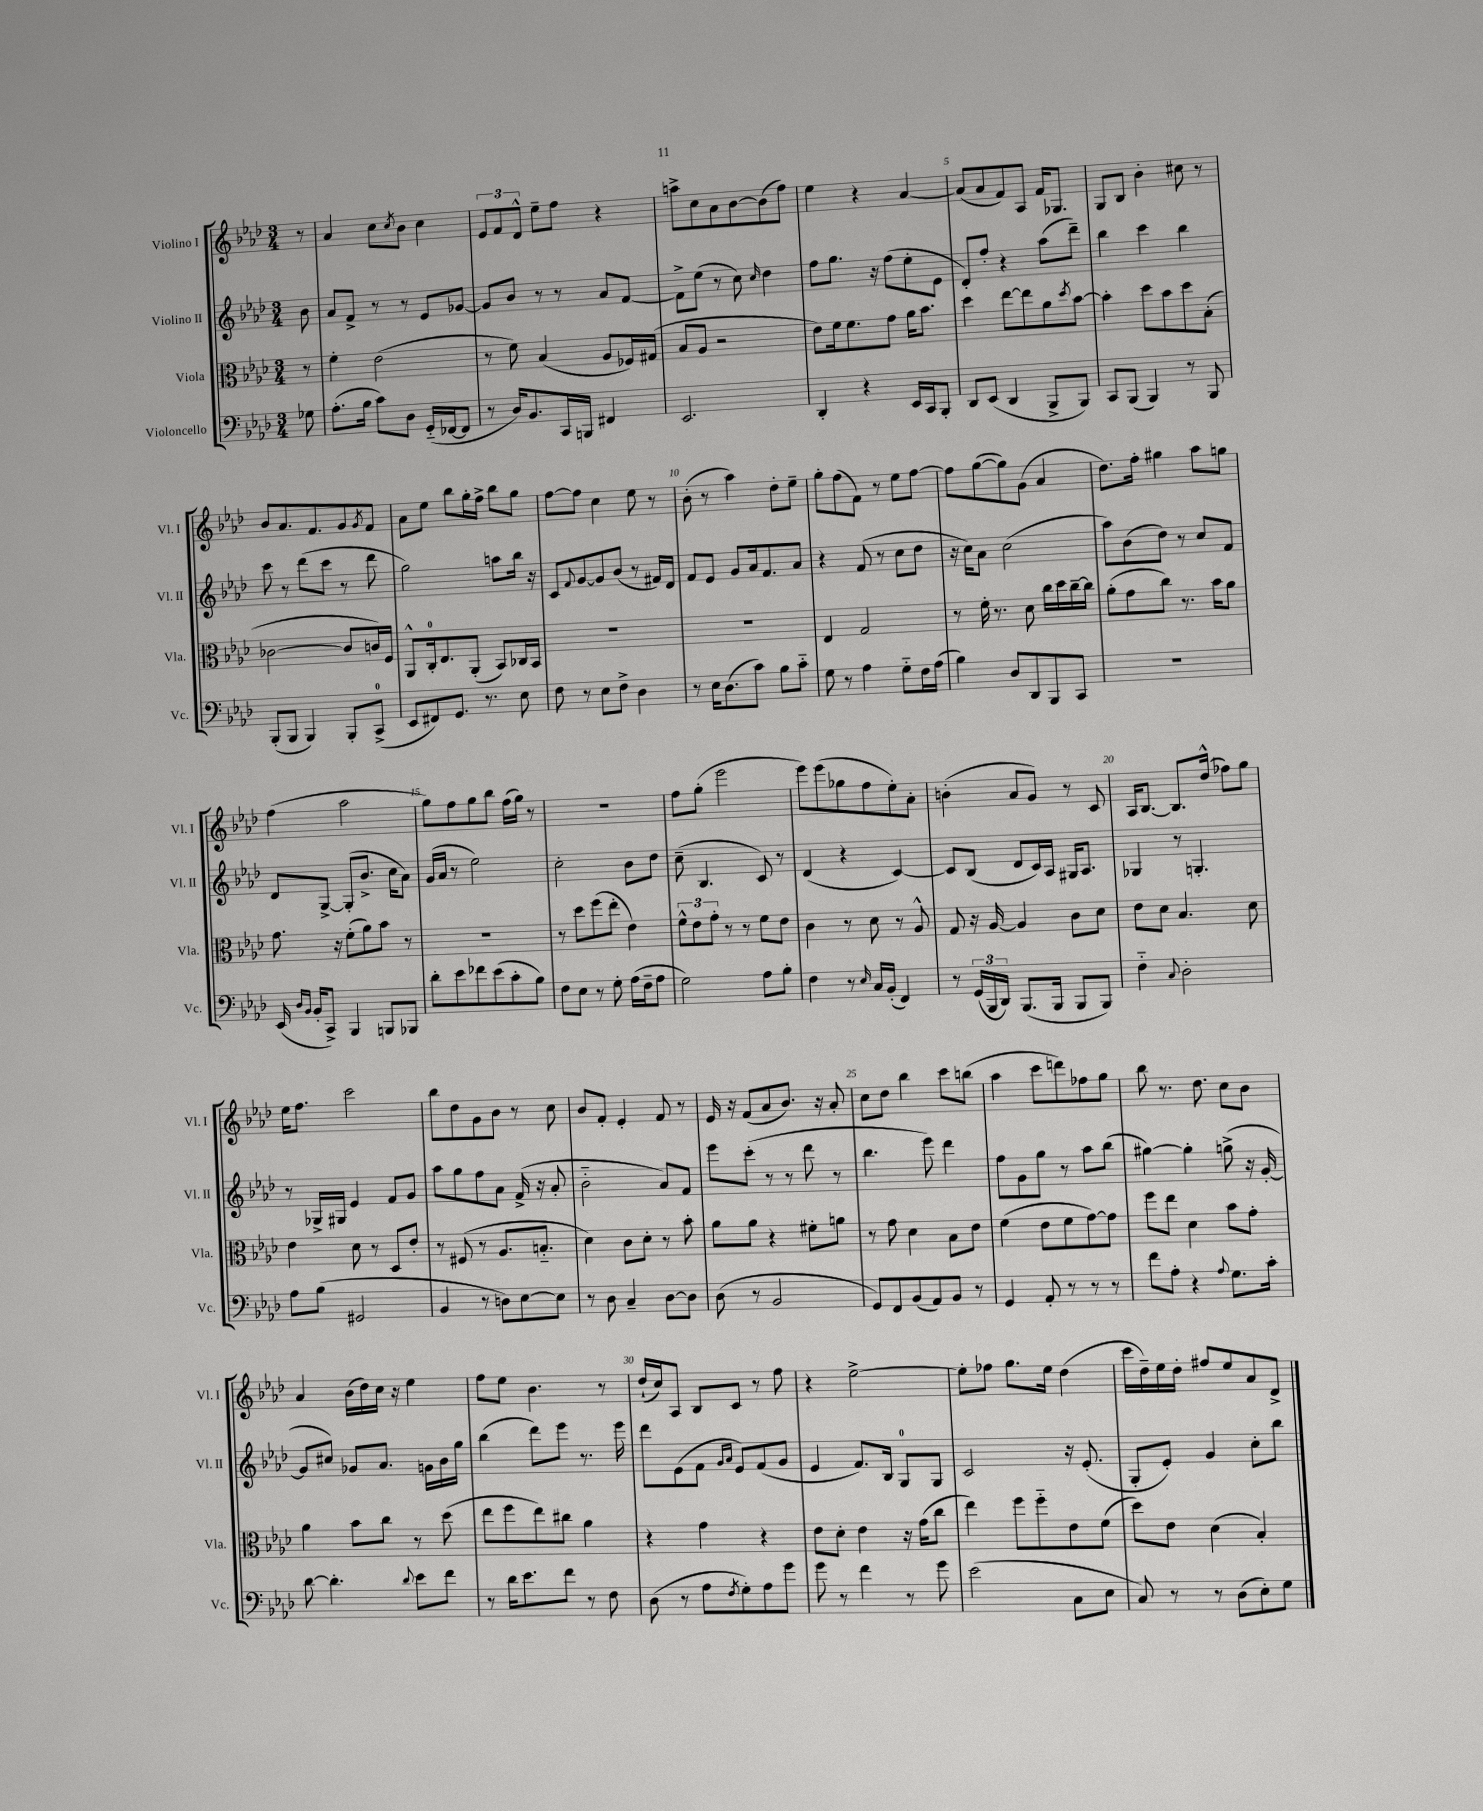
<<
\new StaffGroup <<
\new Staff = "s0" \with { instrumentName = "Violino I" shortInstrumentName = "Vl. I" } {
    \clef treble \key aes \major \numericTimeSignature \time 3/4 \partial 8
    r8 |
    aes'4 c''8 \acciaccatura { c''8 } bes'8 c''4 |
    \tuplet 3/2 { ees'8 f'8 des'8-^ } ees''8-- f''8 r4 |
    a''8-> c''8 aes'8 bes'8~ bes'8( f''8) |
    ees''4 r4 aes'4~ |
    aes'8( aes'8 f'8) aes8 f'16 ges8. |
    g8 bes8 bes'4-. cis''8 r8 |
    bes'8 aes'8. f'8. g'8 \acciaccatura { g'8 } f'8 |
    aes'8 ees''8 bes''8 g''16-. f''16-> bes''8 g''8 |
    f''8~ f''8 c''4 ees''8 r8 |
    bes'8-.( r8 aes''4) des''8-. ees''8-- |
    g''8-. f''8( f'8) r8 ees''8 f''8~ |
    f''8 g''8~( g''8) g'8( aes'4 |
    des''8.) f''16-. gis''4 aes''8 g''8 |
    f''4( aes''2 |
    g''8) f''8 g''8 bes''8 f''16( g''16) r8 |
    R2. |
    f''8 g''8-.( ees'''2 |
    ees'''8) ees'''8( ges''8 f''8 ees''8-.) aes'8-. |
    b'4-.( aes'8 g'8) r8 c'8 |
    aes16 bes8.~ bes8. des''16-^( fes''8) g''8 |
    ees''16 f''8. c'''2 |
    bes''8 des''8 g'8 bes'8 r8 c''8 |
    bes'8 f'8-. ees'4-. f'8 r8 |
    ees'16 r16 f'8( aes'8 bes'8.) r16 aes'8-. |
    c''8 des''8 bes''4 c'''8 b''8( |
    aes''4 c'''8 d'''8) fes''8 g''8 |
    bes''8 r8. des''8. c''8 bes'8 |
    aes'4 bes'16( des''16) c''16 r16 ees''4 |
    f''8 ees''8 bes'4. r8 |
    des''16-!( c''16) aes8 bes8 c'8 r8 f''8 |
    r4 ees''2~-> |
    ees''8-. fes''8 g''8. ees''16 des''4( |
    c'''16 des''16--) ees''16 des''16-. fis''8 ees''8 aes'8 des'8-> \bar "|." |
}
\new Staff = "s1" \with { instrumentName = "Violino II" shortInstrumentName = "Vl. II" } {
    \clef treble \key aes \major \numericTimeSignature \time 3/4 \partial 8
    bes'8 |
    aes'8 f'8-> r8 r8 ees'8 ges'8~ |
    ges'8 bes'8 r8 r8 aes'8 f'8~ |
    f'8-> ees''8( r8 c''8) \grace { c''16 } des''4 |
    f''8 g''8. r16 f''8( ees''8-. ees'8 |
    des'8-.) f''8-. r4 aes''8( des'''8--) |
    bes''4 c'''4 bes''4 |
    c'''8 r8 des'''8( c'''8 r8 des'''8 |
    g''2) a''8 bes''16 r16 |
    c'8 \appoggiatura { f'8 } g'8~ g'8 bes'8( r8 fis'16) des'16 |
    f'8 ees'8 g'8 aes'16 f'8. aes'8 |
    r4 f'8( r8 c''8 des''8 |
    r16 c''16) aes'8 c''2( |
    aes''8) bes'8( des''8) r8 c''8 f'8 |
    des'8 g8~-> g8-.( bes'8.-> c''16 aes'8) |
    g'16( aes'16 r8 ees''2) |
    c''2-. bes'8 des''8 |
    c''8--( bes4. c'8) r8 |
    des'4( r4 c'4~) |
    c'8 bes8( des'8 c'16) aes16 gis16 aes8. |
    ges4 r8 g4.-. |
    r8 ges16-> gis16 ees'4 f'8 g'8 |
    aes''8 g''8 f''8 aes'8 f'16->( r16 aes'8-. |
    bes'2-_ aes'8) f'8 |
    ees'''8 c'''8-.( r8 r8 des'''8 r8 |
    bes''4. ees'''8) des'''4 |
    f''8 g'8 g''8 r8 aes''8 bes''8( |
    gis''4~) gis''4-. g''8->( r16 g'16~-. |
    g'8 cis''8) ges'8 aes'8. g'16 bes'16 g''16 |
    bes''4( des'''8) ees'''8 r8. ees'''16 |
    des'''8 ees'8( f'8 \grace { g'16 aes'16 } ees'8) f'8( g'8 |
    ees'4 f'8.) bes16 g8-0 g8 |
    c'2 r16 ees'8.-.( |
    g8-. ees'8-.) g'4 c''8-. bes''8 \bar "|." |
}
\new Staff = "s2" \with { instrumentName = "Viola" shortInstrumentName = "Vla." } {
    \clef alto \key aes \major \numericTimeSignature \time 3/4 \partial 8
    r8 |
    f'4-. ees'2( |
    r8 f'8) bes4( aes8 fes16) gis16( |
    bes8 aes8 r2 |
    ees'8) f'16 f'8. g'8 aes'16 bes'8. |
    des''4 ees''8~ ees''8 aes'8 \acciaccatura { des''8 } bes'8~ |
    bes'4-. des''8 bes'8 des''8 bes8-.( |
    ces'2~ ces'8 c'16) f16 |
    aes,8-^ c16-0-. ees8. aes,8-.( bes,8) ces16 bes,16 |
    R2. |
    R2. |
    ees4 g2 |
    r8 f'16-. r8. des'8 c''16 des''16 c''16~-- c''16 |
    aes'8-.( g'8 c''8) r8. bes'16 aes'8 |
    g'8. r16 f'8-.( aes'8) bes'8 r8 |
    R2. |
    r8 des''8 f''8( ees''8-. ees'4) |
    \tuplet 3/2 { f'8-^ ees'8 g'8-. } r8 r8 f'8 ees'8 |
    c'4 r8 des'8 r8 aes8-^ |
    g8 r16 aes16~ aes4 c'8 des'8 |
    ees'8 des'8 bes4. des'8 |
    ees'4 des'8 r8 des8 ees'8-. |
    r8 fis8( r8 aes8. b8.-_ |
    des'4) c'8 des'8-. r8 bes'8-. |
    aes'8 aes'8 r4 fis'8-. a'8 |
    r8 g'8 des'4 bes8 ees'8 |
    f'4( ees'8 f'8 g'8~) g'8 |
    f''8 ees''8 des'4 bes'8 g'8-. |
    aes'4 bes'8 c''8 r8 des''8( |
    ees''8 f''8 ees''8) cis''8 aes'4 |
    r4 g'4 r4 |
    ees'8 des'8-. ees'4 r16 g'16( c''8 |
    ees''4) f''8 f''8-_ ees'8 f'8( |
    des''8) ees'8 des'4( bes4-.) \bar "|." |
}
\new Staff = "s3" \with { instrumentName = "Violoncello" shortInstrumentName = "Vc." } {
    \clef bass \key aes \major \numericTimeSignature \time 3/4 \partial 8
    ges8 |
    aes8.-.( bes16 c'8) des8 g,16-_( fes,16~ fes,8 |
    r8 des16) bes,8. c,16 b,,16 fis,4 |
    ees,2. |
    des,4-. r4 ees,16 c,16 bes,,8-. |
    des,8 ees,8( des,4 bes,,8-> bes,,8) |
    c,8 bes,,8( bes,,4) r8 bes,,8 |
    bes,,8-.( bes,,8 bes,,4) bes,,8-. c,8-0->( |
    ees,8 fis,8) g,8. r8. ees8 |
    f8 r8 ees8 f8-> des4 |
    r8 ees16 des8.( c'8) bes8 c'8-_ |
    g8 r8 aes4 g8-_ f16 aes16( |
    bes4) des8 des,8 bes,,8 c,8 |
    R2. |
    ees,16( \grace { des16 bes,16 } bes,16-. c,8->) bes,,4 b,,8 bes,,8 |
    des'8-. ees'8 fes'8 ees'8( c'8-. bes8) |
    f8 ees8 r8 g8-. aes16( f16-- aes8 |
    g2) aes8 bes8-. |
    f4 r8 \grace { ees16 } c16 bes,16-.( f,4) |
    r8 \tuplet 3/2 { g,16( bes,,16 des,16) } bes,,8.( bes,,16 bes,,8 bes,,8) |
    f4-_ \appoggiatura { c8 } des2-. |
    aes8 bes8( gis,2 |
    bes,4 r8 d8) ees8~ ees8 |
    r8 des8 c4-- des8~ des8 |
    des8( r8 bes,2 |
    g,8) f,8 bes,8( aes,8) bes,8 r8 |
    g,4 aes,8-. r8 r8 r8 |
    f'8 aes8-. r4 \appoggiatura { aes8 } g8. c'16-. |
    des'8~ des'4.-. \appoggiatura { des'8 } ees'8 f'8 |
    r8 des'16 ees'8. f'8 r8 f8 |
    des8( r8 aes8 \acciaccatura { f8 } g8-.) aes8 g'8 |
    g'8 r8 f'4 r8 g'8 |
    ees'2( c8 ees8 |
    c8) r8 r8 des8( ees8-.) g8 \bar "|." |
}
>>
>>
\layout { \context { \Score \override BarNumber.break-visibility = ##(#f #t #t) barNumberVisibility = #(every-nth-bar-number-visible 5) } }
